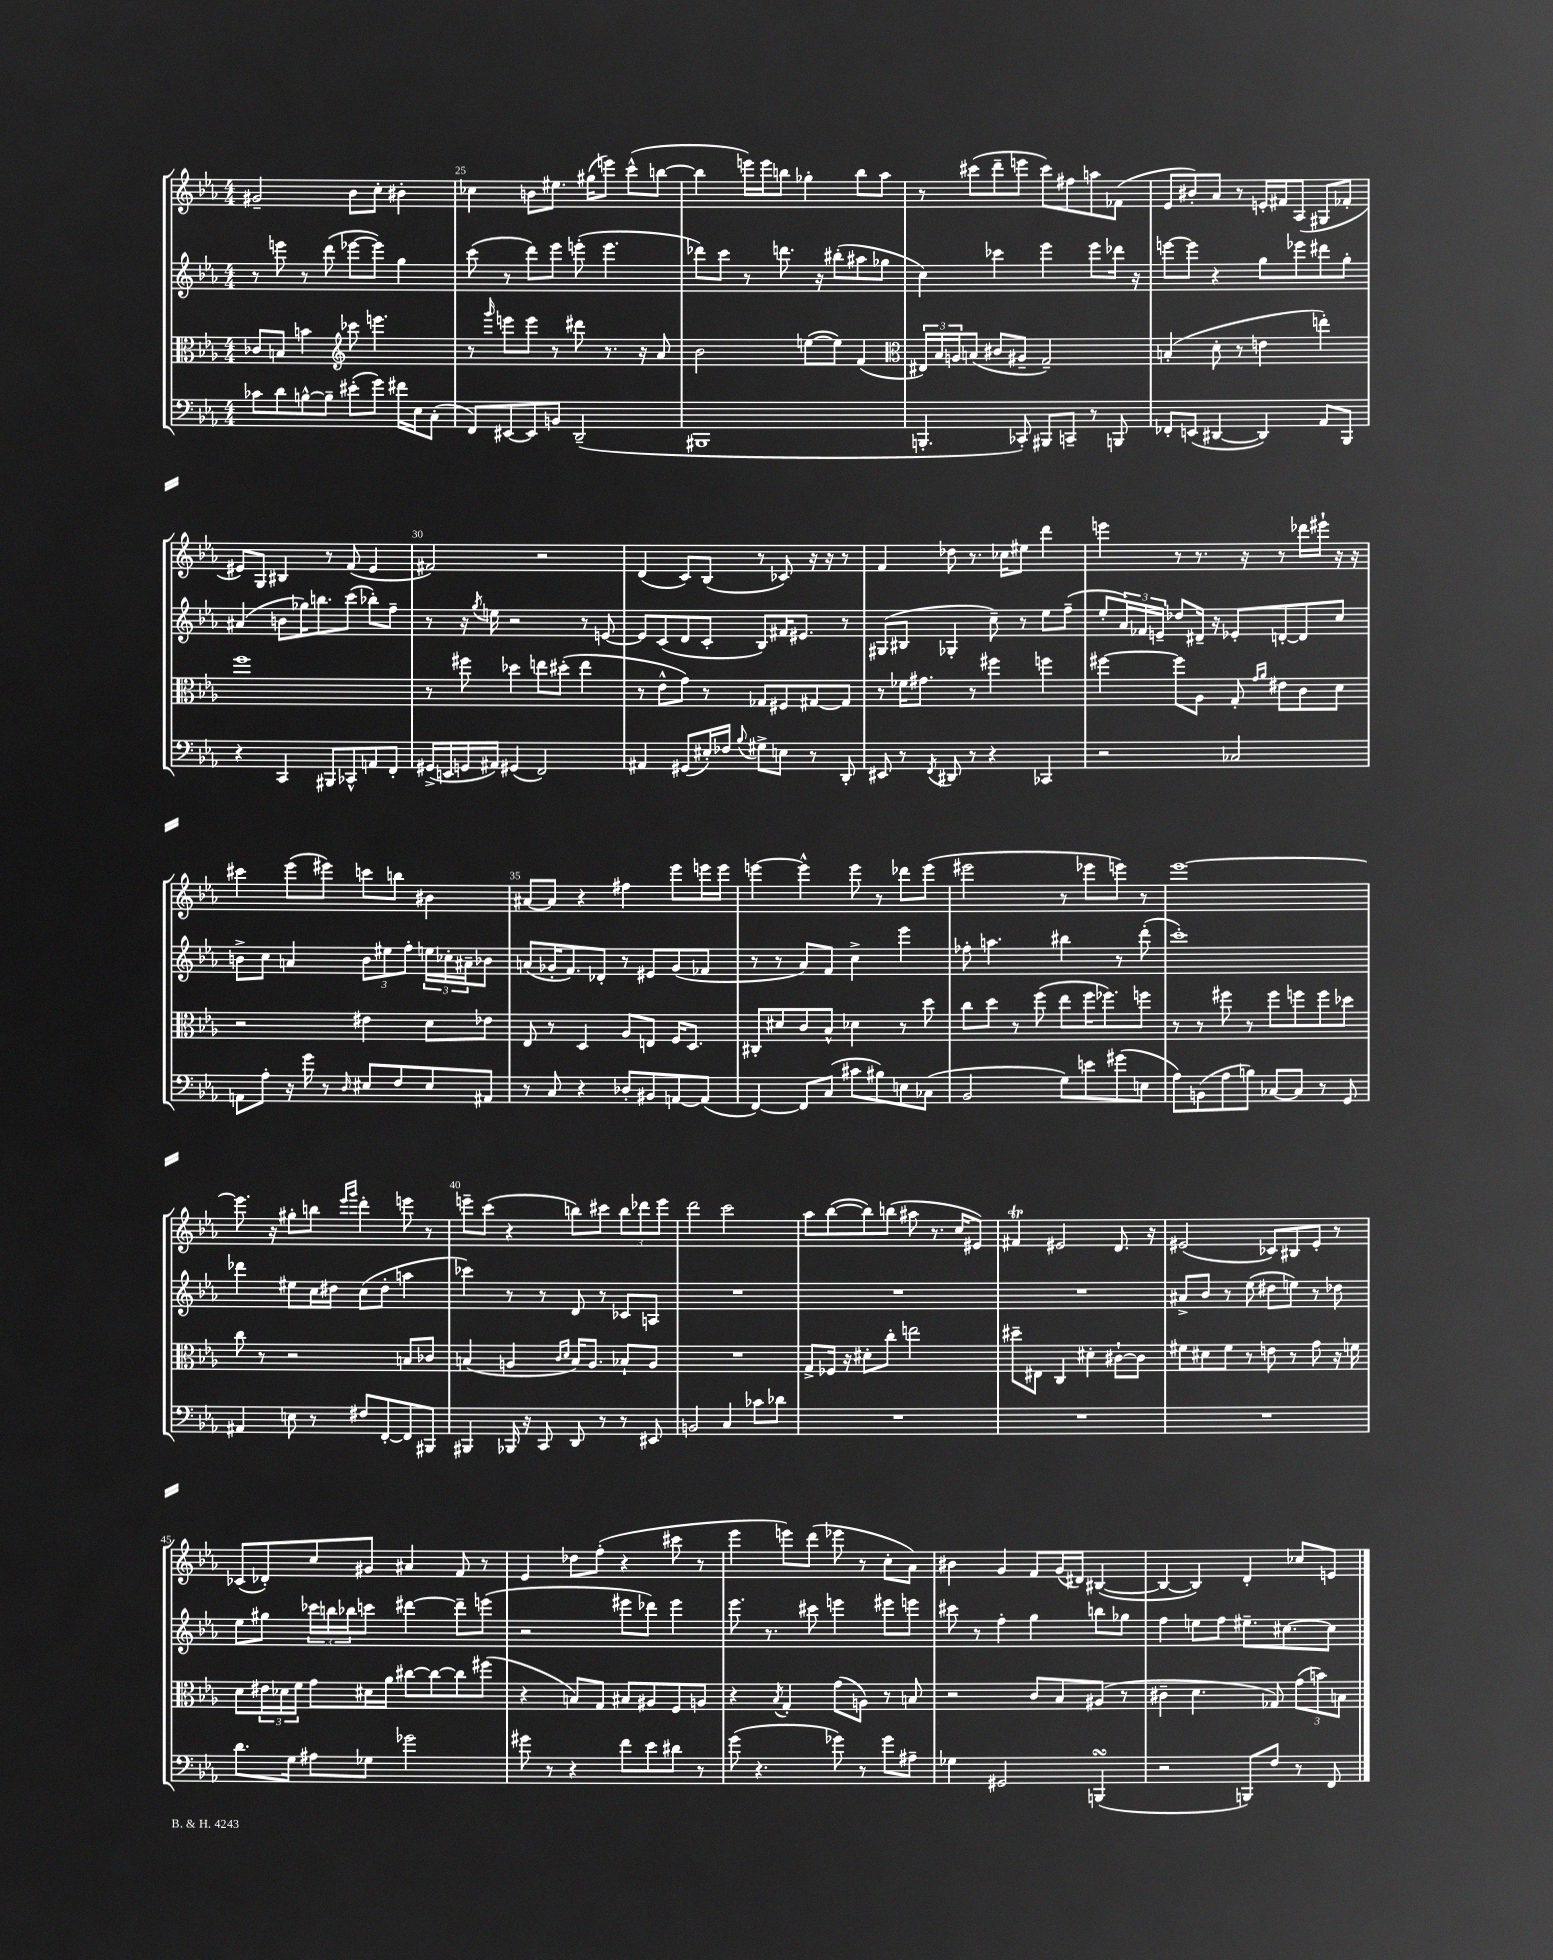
<<
\new StaffGroup <<
\new Staff = "s0" {
    \clef treble \key ees \major \numericTimeSignature \time 4/4
    gis'2-- bes'8 c''8-. bis'4-. |
    ces''4 b'8 eis''8. gis''16( e'''8) c'''8-^( b''8~ |
    b''4 e'''16) e'''16 b''8 ges''4-. b''8 aes''8 |
    r8 cis'''8( d'''8-- e'''8 cis'''8) fis''8 a''8 fes'8( |
    ees'8 bis'8-.) aes'8 r8 e'16-. fis'16 aes8( gis8 fes'8-. |
    eis'8) g8 bis4 r8 f'8( eis'4 |
    fis'2) r2 |
    d'4( c'8) bes8( r8 ces'8) r16 r16 r8 |
    f'4 des''8 r8. ces''16 eis''8 d'''4 |
    e'''4 r8 r8. r16 r8 des'''16 eis'''16-! r16 r16 |
    cis'''4 ees'''8( eis'''8) c'''8 b''8 bis'4 |
    ais'8~ ais'8 r4 fis''4 ees'''8 e'''16 e'''16 |
    e'''4~ e'''4-^ e'''8 r8 des'''8 e'''8( |
    eis'''2 r8 ees'''8 e'''8) r8 |
    ees'''1~ |
    ees'''8. r16 gis''8-. b''8 \grace { ees'''16 g'''16 } d'''4-. e'''8 r8 |
    e'''8-- c'''8( r4 b''8) cis'''8 \tuplet 3/2 { b''8 des'''8 e'''8 } |
    d'''2 c'''2 |
    aes''8 bes''8~( bes''8) b''8( ais''8 r8. c''16 eis'8) |
    fis'4\trill eis'2 d'8. r16 |
    eis'2( ces'8) bis8 eis'8-. r8 |
    ces'8( des'8-.) c''8 gis'8 ais'4 f'8 r8 |
    ees'4 des''8 f''8-.( r4 cis'''8 r8 |
    ees'''4 e'''8) d'''8( ees'''8 r8 c''8-. aes'8) |
    bis'4 g'4 f'8 g'16( dis'16) bis4~( |
    bis4~ bis4) d'4-. ces''8 e'8 \bar "|." |
}
\new Staff = "s1" {
    \clef treble \key ees \major \numericTimeSignature \time 4/4
    r8 e'''8 r8 d'''8( ees'''8~ ees'''8) g''4 |
    c'''8( r8 d'''8) ees'''8 e'''8-.( e'''4. |
    des'''8) c'''8 r8 d'''8. r16 bis''8-.( ais''8 ges''8 |
    c''4) ces'''4 ees'''4 ees'''8 des'''16 r16 |
    e'''8~ e'''8 r4 g''8 ees'''8 dis'''8 g''8-. |
    ais'4( b'8 ges''16) b''8. c'''8( bes''8-.) f''8-- |
    r8 r16 \acciaccatura { g''8 } e''16 r2 r8 e'8~ |
    e'8 c'8( d'8 c'8-. bes8) fis'16 eis'8. r8 |
    gis8( bis8 ges4-. c''8--) r8 ees''8 f''8--( |
    ees''8-. \tuplet 3/2 { aes'16) fes'16 e'16-- } des''8 dis'16-- r16 ees'8-. d'8~-. d'8 c''8 |
    b'8-> c''8 a'4 \tuplet 3/2 { b'8 eis''8 f''8-. } \tuplet 3/2 { e''16 ces''16-. ais'16-- } bes'8 |
    a'8( ges'16-. f'8.) des'8-. r8 eis'8 ges'8( fes'8 |
    r8 r8 aes'8) f'8 c''4-> ees'''4 |
    fes''8-. a''4. bis''4 r8 d'''8-.( |
    c'''1-.) |
    des'''4 eis''8 c''16 dis''16 c''8( dis''8-. a''4 |
    ces'''4) r8 r8 d'8 r8 ces'8 a8 |
    R1 |
    R1 |
    R1 |
    ais'8-> bes'8 r8 ees''8( dis''8 e''8) r8 des''8 |
    ees''8 gis''8 \tuplet 3/2 { ces'''16 b''16 bes''16 } c'''8 dis'''4~ dis'''8-- e'''8( |
    r2 eis'''8 des'''8) eis'''4 |
    ees'''8. r8. cis'''8 e'''4 eis'''8 e'''8 |
    cis'''8 r8 f''4-. g''4 b''8 ges''8 |
    f''4 e''8 f''8 eis''8.-- cis''8.~ cis''8 \bar "|." |
}
\new Staff = "s2" {
    \clef alto \key ees \major \numericTimeSignature \time 4/4
    ces'8 b8 b'4 \clef treble ces'''8 e'''4. |
    r8 \grace { g'''16 } e'''8 e'''8 r8 dis'''8 r8. r16 aes'8 |
    bes'2 e''8~( e''8) f'4( |
    \clef alto \tuplet 3/2 { eis16) bes16 a16 } b8( cis'8 ais8-- g2--) |
    b4-.( d'8-. r8 e'4 e''4-.) |
    f''1 |
    r8 fis''8 des''4 e''8 dis''8-.( e''4 |
    r8 ees'8-^ g'8) r8 ges8 fis8 gis8~ gis8 |
    r8 fes'16 gis'8. r8 fis''4 f''4 |
    fis''4~ fis''8 aes8 g8-. \grace { g'16 aes'16 } eis'8 c'8 d'8 |
    r2 eis'4 d'8 ees'8 |
    ees8 r8 d4 aes8 e8 f16 d8. |
    cis8-. dis'8 c'8 bes8-^ des'4 r8 d''8 |
    c''8 d''8 r8 f''8( ees''8 f''16 fes''8.) f''8 |
    r8 r8 fis''8 r8 fis''8 f''8 f''8 des''8 |
    c''8 r8 r2 b8 ces'8 |
    b4( a4 \grace { c'16 d'16 } b16) a8. bes8-! a8 |
    R1 |
    g8-> fes16 r16 dis'8-. c''8-. e''2 |
    dis''8-- eis8 c4 dis'4-. cis'8~-! cis'8 |
    fis'8 dis'8 fis'8 r8 e'8 r8 g'8 r16 f'16 |
    d'8 \tuplet 3/2 { eis'16 des'16 f'16 } g'8 dis'16 aes'16 cis''8~ cis''8~ cis''8 fis''8( |
    r4 b8) g8 bis8 ais8 f8 a8 |
    r4 \acciaccatura { bes8 } g4-. g'8( a8) r8 b8 |
    r2 c'8 bes8 ais8( r8 |
    cis'4-- d'4. ges8) \tuplet 3/2 { g'8( b'8) b8 } \bar "|." |
}
\new Staff = "s3" {
    \clef bass \key ees \major \numericTimeSignature \time 4/4
    ces'8 d'8 b8~-^ b8-- eis'8-.( g'8) fis'16 ees16 c8-.( |
    f,8) eis,8~ eis,8 b,8 d,2--( |
    bis,,1 |
    b,,4.-. ces,8-.) bis,,8 c,8-- r8 b,,8 |
    fes,8-. e,8( dis,4~ dis,4) aes,8 bes,,8 |
    r4 c,4 bis,,8 ces,8-^ a,8 f,8-. |
    gis,16->( e,16 g,16 ais,16) gis,4( f,2) |
    ais,4 gis,8( eis16-.) fes16 \appoggiatura { bes8 } gis8-> e8 r8 d,8-. |
    eis,8 r8 \acciaccatura { f,8 } dis,8 r8 r4 ces,4 |
    r2 ces2 |
    a,8 aes8-. r16 g'16 r8 \grace { d16 } eis8 f8 eis8 ais,8 |
    r8 c8 r4 des8-. bis,8 a,8~ a,8( |
    f,4~) f,8 c8( cis'8 bis8) e8 ces8( |
    bes,2 g8) e'8 gis'8( e8 |
    aes8) b,8( aes8 b8) ces8~ ces8 r8 g,8 |
    ais,4 e8 r8 fis8 f,8~-. f,8 bis,,8 |
    bis,,4 bes,,16 r16 c,8 d,8 r8 r8 eis,8 |
    b,2 c4 ces'8 des'8 |
    R1 |
    R1 |
    R1 |
    d'8. g16 ais8 ges8 ges'2 |
    gis'8 r8 r4 f'8 ees'8 dis'8 r8 |
    g'8( r4. ges'8) r8 ges'8 ais8-- |
    ges4 gis,2 b,,4\turn( |
    r2 b,,8) f8 r8 f,8 \bar "|." |
}
>>
>>
\layout { \context { \Score currentBarNumber = #24 \override BarNumber.break-visibility = ##(#f #t #t) barNumberVisibility = #(every-nth-bar-number-visible 5) } }
